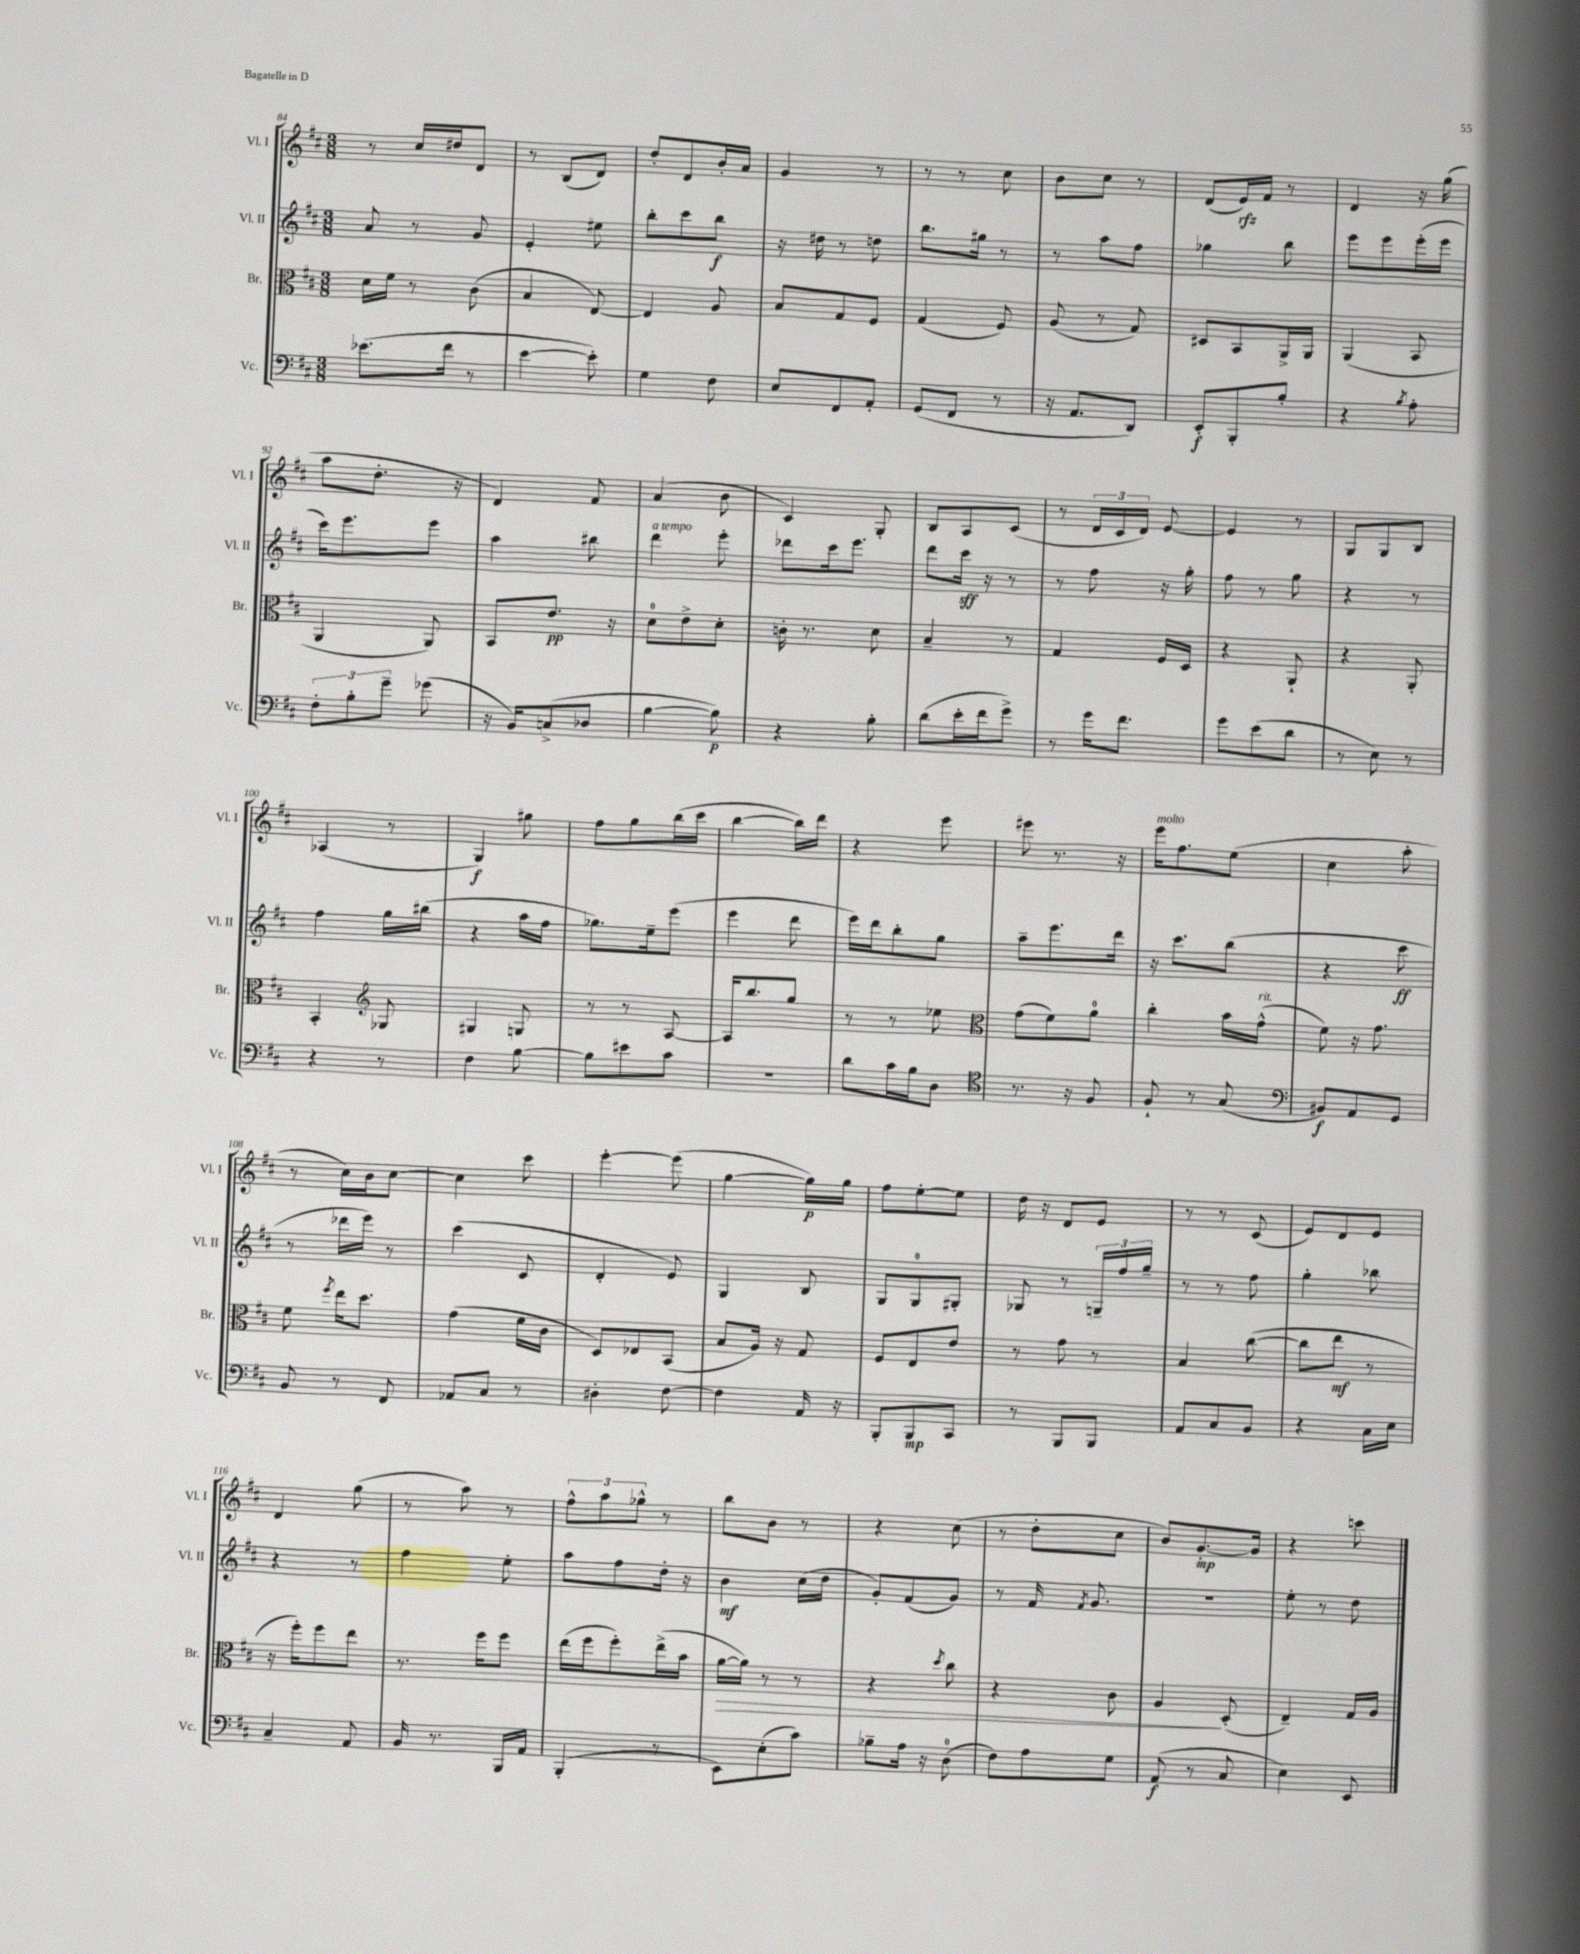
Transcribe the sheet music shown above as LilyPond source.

<<
\new StaffGroup <<
\new Staff = "s0" \with { instrumentName = "Vl. I" shortInstrumentName = "Vl. I" } {
    \clef treble \key d \major \numericTimeSignature \time 3/8
    \autoBeamOff r8 cis''16[ dis''16 d'8] |
    r8 b8[( d'8]) |
    d''8[-. d'8 b'16-. a'16] |
    g'4 r8 |
    r8 r8 cis''8 |
    b'8[ cis''8] r8 |
    d'8[( e'16\rfz) fis'16] r8 |
    d'4 r16 g''16( |
    a''8[ d''8.]-. r16 |
    d'4) fis'8 |
    a'4( b'8 |
    cis'4) g8-. |
    b8[ a8 cis'8]( |
    r8 \tuplet 3/2 { d'16[ cis'16 d'16]) } e'8~ |
    e'4 r8 |
    g8[ g8 b8] |
    aes4( r8 |
    g4\f) gis''8 |
    fis''8[ g''8 b''16( cis'''16] |
    b''4~ b''16[) d'''16] |
    r4 e'''8 |
    eis'''8 r8. r16 |
    e'''16[^\markup { \italic "molto" } fis''8. e''8]( |
    cis''4 a''8-. |
    r8 cis''16[) b'16 cis''8]~ |
    cis''4 cis'''8 |
    e'''4~-. e'''8( |
    g''4~ g''16[\p) g''16] |
    fis''8[ e''8~-. e''8] |
    d''16 r16 d'8[ e'8] |
    r8 r8 cis'8( |
    e'8[) d'8 e'8] |
    d'4 g''8( |
    r8 a''8) r8 |
    \tuplet 3/2 { fis''8[-^ a''8 ges''8]-^ } r8 |
    b''8[ b'8] r8 |
    r4 cis''8( |
    r8 d''8[-. cis''8] |
    b'8[) g'8.~-.\mp g'16] |
    r4 c'''8 \bar "|." |
}
\new Staff = "s1" \with { instrumentName = "Vl. II" shortInstrumentName = "Vl. II" } {
    \clef treble \key d \major \numericTimeSignature \time 3/8
    \autoBeamOff a'8 r8 g'8 |
    e'4-. eis''8 |
    b''8[-. cis'''8 b''8]\f |
    r16 dis''16 r8 d''8 |
    b''8.[ gis''16] r8 |
    r8 a''8[ fis''8] |
    ges''4 b''8 |
    e'''8[ e'''8 e'''16-.( e'''16] |
    cis'''16[) e'''8. e'''8] |
    a''4 bis''8 |
    d'''4^\markup { \italic "a tempo" } e'''8-. |
    des'''8[ cis'''16 e'''8.] |
    d'''8[ cis'''16]\sff r16 r8 |
    r8 fis''8 r16 g''16-. |
    fis''8 r8 g''8 |
    r4 r8 |
    fis''4 g''16[ bis''16]( |
    r4 a''16[ fis''16] |
    ges''8.[) e''16-- e'''8]( |
    e'''4 d'''8 |
    e'''16[) d'''16 b''8-. g''8] |
    a''8[-- e'''8. d'''16] |
    r16 cis'''8.[ b''8]( |
    r4 cis'''8\ff |
    r8 des'''16[ e'''16]) r8 |
    cis'''4( cis'8 |
    d'4-. e'8) |
    g4 b8 |
    g8[ g8-0 gis8]-. |
    ges8 r8 \tuplet 3/2 { g16[-- fis''16 g''16]-- } |
    r8 r8 fis''8 |
    g''4-. bes''8 |
    r4 r8 |
    fis''4 e''8-. |
    a''8[ fis''8 d''16]-. r16 |
    b'4\mf cis''16[( d''16] |
    g'8[-.) fis'8( g'8]) |
    r8 fis'16 \acciaccatura { fis'8 } g'8. |
    R4. |
    e''8-. r8 d''8 \bar "|." |
}
\new Staff = "s2" \with { instrumentName = "Br." shortInstrumentName = "Br." } {
    \clef alto \key d \major \numericTimeSignature \time 3/8
    \autoBeamOff d'16[ fis'16] r8 cis'8( |
    b4 e8~) |
    e4 a8 |
    b8[ g8 fis8] |
    g4( fis8) |
    a8( r8 g8) |
    dis8[ b,8 a,16-> a,16] |
    a,4( b,8 |
    a,4 a,8) |
    b,8[ e'8.]\pp r16 |
    d'8[-0 e'8-> d'8]-. |
    c'16-. r8. d'8 |
    b4-- r8 |
    g4 fis16[ d16] |
    r4 a,8-! |
    r4 a,8-. |
    b,4-. \clef treble ges8 |
    gis4 g8 |
    r8 r8 a8~ |
    a16[ b''8. g''8] |
    r8 r8 ees''8 |
    \clef alto g'8[( fis'8) a'8]-0 |
    cis''4-. b'16[ g'16]-^^\markup { \italic "rit." }( |
    fis'8) r16 g'8. |
    fis'8 \acciaccatura { fis''8 } e''16[ d''8.] |
    g'4( fis'16[ cis'16] |
    d8[) ees8 b,8]( |
    b8[ a16]) r16 g8 |
    fis8[ e8 e'8] |
    r8 g'8 r8 |
    b4 cis''8~( |
    cis''8[ e''8]\mf r8 |
    r16 fis''16[-.) fis''8 e''8] |
    r8. fis''16[ fis''8] |
    e''16[( fis''16 fis''8-.) e''16->( b'16] |
    a'16[~\> a'16]) r8 r8 |
    r4 \acciaccatura { d''8 } cis''8 |
    r4 cis'8 |
    a4\! d8-.( |
    e4--) g16[ a16] \bar "|." |
}
\new Staff = "s3" \with { instrumentName = "Vc." shortInstrumentName = "Vc." } {
    \clef bass \key d \major \numericTimeSignature \time 3/8
    \autoBeamOff ees'8.[( fis'16] r8 |
    e'4~ e'8-.) |
    g4 fis8 |
    e8[ fis,8 a,8]-. |
    g,8[( fis,8] r8 |
    r16 a,8.[ d,8]) |
    e,8[-.\f b,,8-. b8]-. |
    r4 \acciaccatura { b8 } a8-. |
    \tuplet 3/2 { fis8[-. b8-. g'8]-- } ges'8( |
    r16 b,16[) c8->( des8] |
    b4~ b8\p) |
    r4 b8-. |
    d'8[( e'16-. fis'16 g'8]->) |
    r8 g'16[ fis'8.] |
    g'8[ e'8( d'8] |
    r8 e8) r8 |
    r4 r8 |
    fis4 b8~ |
    b8[ eis'8 cis'8] |
    R4. |
    d'8[ cis'16 b16 d8] |
    \clef tenor r8. r16 fis8 |
    fis8-! r8 g8( |
    \clef bass bis,8[\f) a,8 g,8] |
    b,8 r8 fis,8 |
    aes,8[ cis8] r8 |
    dis4-. fis8~ |
    fis4 a,16 r16 |
    b,,8[-. b,,8\mp cis,8] |
    r8 b,,8[ b,,8] |
    a,8[ cis8 b,8] |
    r4 cis16[ e16] |
    cis4-- a,8 |
    b,16 r8. b,,16[ a,16] |
    b,,4-.( r8 |
    e,8[) e8-.( cis'8]) |
    bes8[-- a16] r16 d8-0( |
    fis8[) a8 g8] |
    a,8\f( r8 cis8 |
    e4) e,8 \bar "|." |
}
>>
>>
\layout { \context { \Score currentBarNumber = #84 } }
